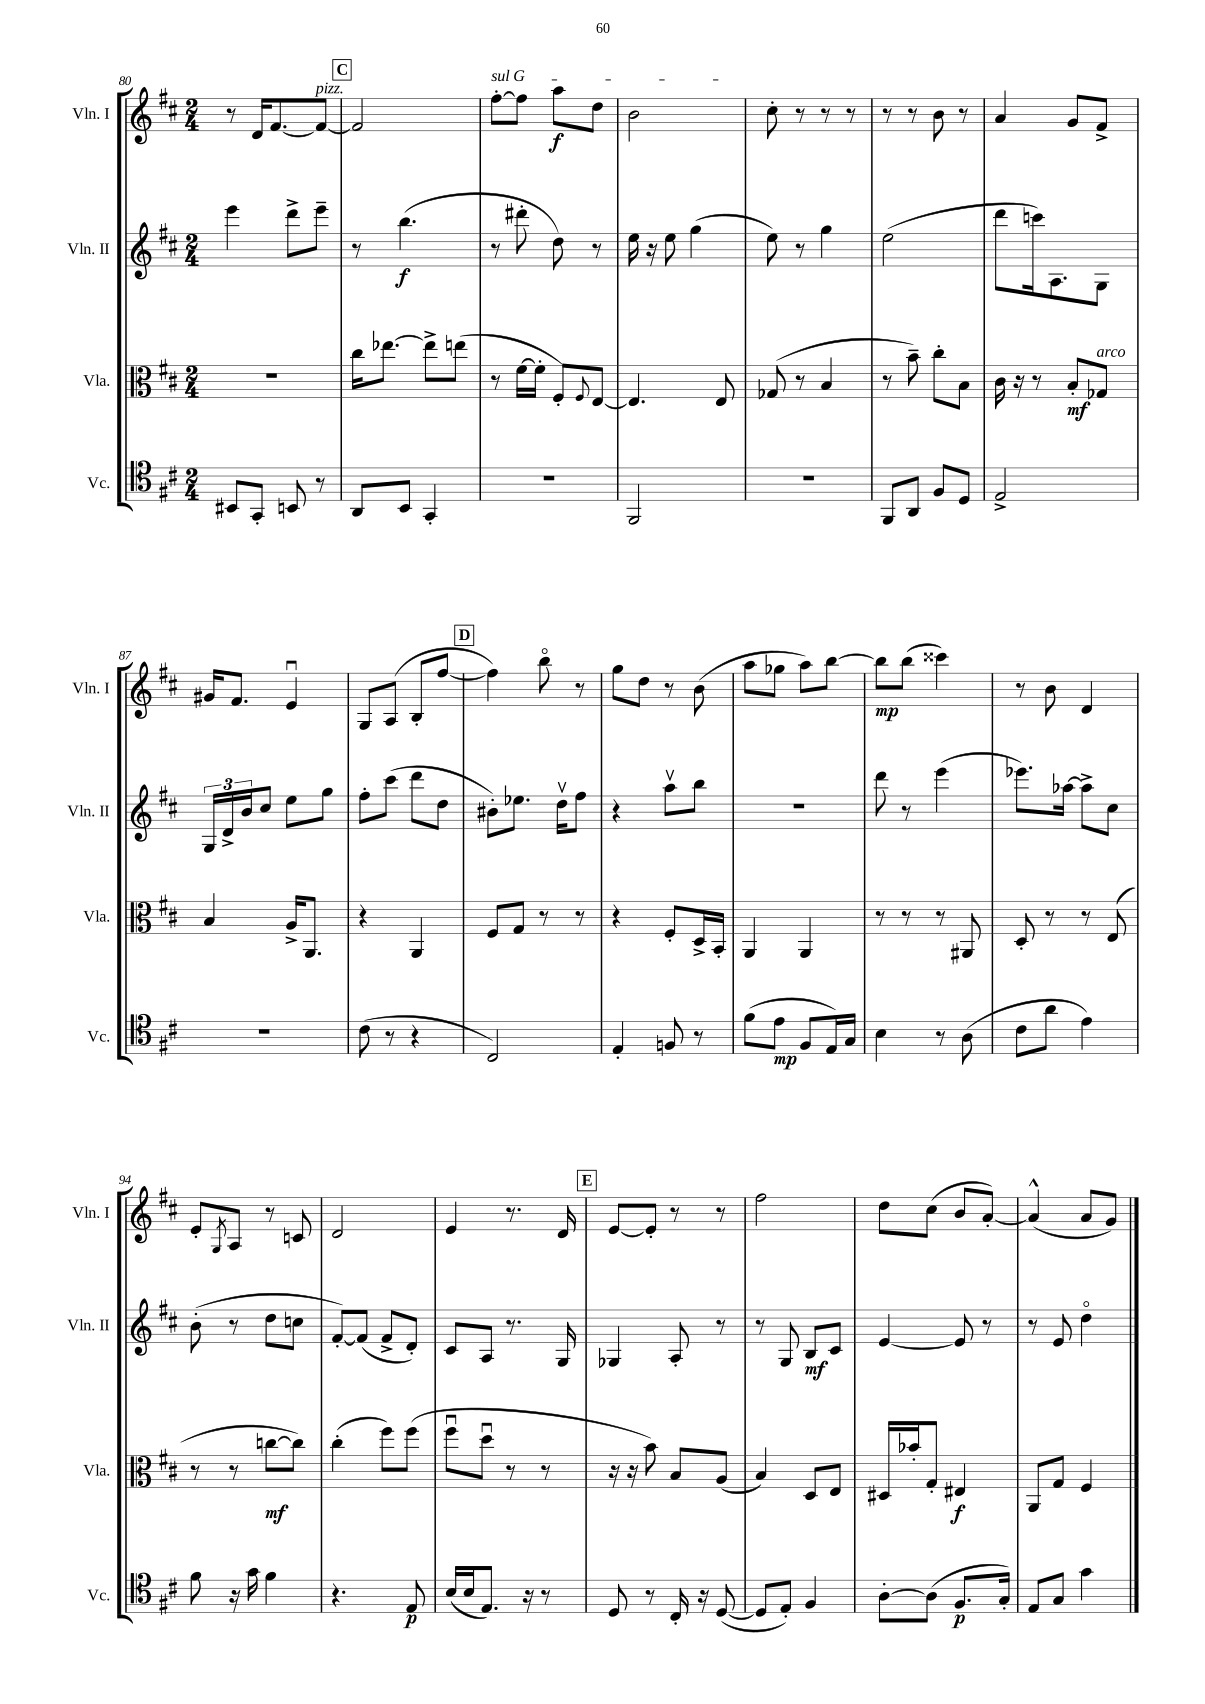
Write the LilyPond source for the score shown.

<<
\new StaffGroup <<
\new Staff = "s0" \with { instrumentName = "Vln. I" shortInstrumentName = "Vln. I" } {
    \clef treble \key d \major \numericTimeSignature \time 2/4
    r8 d'16 fis'8.~ fis'8~^\markup { \italic "pizz." } |
    \mark \markup { \box "C" } fis'2 |
    \once \override TextSpanner.bound-details.left.text = \markup { \italic "sul G" } fis''8~-.\startTextSpan fis''8 a''8\f d''8 |
    b'2\stopTextSpan |
    cis''8-. r8 r8 r8 |
    r8 r8 b'8 r8 |
    a'4 g'8 fis'8-> |
    gis'16 fis'8. e'4\downbow |
    g8 a8( b8-. fis''8~ |
    \mark \markup { \box "D" } fis''4) b''8\flageolet r8 |
    g''8 d''8 r8 b'8( |
    a''8 ges''8 a''8) b''8~ |
    b''8\mp b''8( cisis'''4) |
    r8 b'8 d'4 |
    e'8-. \acciaccatura { g8 } a8 r8 c'8 |
    d'2 |
    e'4 r8. d'16 |
    \mark \markup { \box "E" } e'8~ e'8-. r8 r8 |
    fis''2 |
    d''8 cis''8( b'8 a'8~-.) |
    a'4-^( a'8 g'8) \bar "|." |
}
\new Staff = "s1" \with { instrumentName = "Vln. II" shortInstrumentName = "Vln. II" } {
    \clef treble \key d \major \numericTimeSignature \time 2/4
    e'''4 d'''8-> e'''8-- |
    \mark \markup { \box "C" } r8 b''4.\f( |
    r8 dis'''8-. d''8) r8 |
    e''16 r16 e''8 g''4( |
    e''8) r8 g''4 |
    e''2( |
    d'''8 c'''16) a8. g8 |
    \tuplet 3/2 { g16 d'16-> b'16 } cis''8 e''8 g''8 |
    fis''8-. cis'''8( d'''8 d''8 |
    \mark \markup { \box "D" } bis'8-.) ees''8. d''16\upbow fis''8 |
    r4 a''8\upbow b''8 |
    R2 |
    d'''8 r8 e'''4( |
    ees'''8.) aes''16~ aes''8-> cis''8 |
    b'8-.( r8 d''8 c''8 |
    fis'8~-.) fis'8( fis'8-> d'8-.) |
    cis'8 a8 r8. g16 |
    \mark \markup { \box "E" } ges4 a8-. r8 |
    r8 g8 b8\mf cis'8 |
    e'4~ e'8 r8 |
    r8 e'8 d''4\flageolet \bar "|." |
}
\new Staff = "s2" \with { instrumentName = "Vla." shortInstrumentName = "Vla." } {
    \clef alto \key d \major \numericTimeSignature \time 2/4
    r2 |
    \mark \markup { \box "C" } cis''16 ees''8.~ ees''8-> e''8( |
    r8 fis'16~ fis'16-. fis8-.) \appoggiatura { fis8 } e8~ |
    e4. e8 |
    ges8( r8 b4 |
    r8 b'8--) cis''8-. b8 |
    cis'16 r16 r8 b8-.\mf ges8^\markup { \italic "arco" } |
    b4 a16-> a,8. |
    r4 a,4 |
    \mark \markup { \box "D" } fis8 g8 r8 r8 |
    r4 fis8-. d16-> b,16-. |
    a,4 a,4 |
    r8 r8 r8 ais,8 |
    d8-. r8 r8 e8( |
    r8 r8 c''8~\mf c''8) |
    cis''4-.( fis''8) fis''8( |
    fis''8\downbow d''8\downbow r8 r8 |
    \mark \markup { \box "E" } r16 r16 b'8) b8 a8( |
    b4) d8 e8 |
    dis16 bes'16-. g8-. eis4\f |
    a,8 g8 fis4 \bar "|." |
}
\new Staff = "s3" \with { instrumentName = "Vc." shortInstrumentName = "Vc." } {
    \clef tenor \key d \major \numericTimeSignature \time 2/4
    bis,8 g,8-. b,8 r8 |
    \mark \markup { \box "C" } a,8 b,8 g,4-. |
    r2 |
    fis,2 |
    R2 |
    fis,8 a,8 fis8 d8 |
    e2-> |
    R2 |
    cis'8( r8 r4 |
    \mark \markup { \box "D" } cis2) |
    e4-. f8 r8 |
    fis'8( e'8\mp fis8 e16) g16 |
    b4 r8 a8( |
    cis'8 a'8 e'4) |
    fis'8 r16 g'16 fis'4 |
    r4. e8\p |
    b16( b16 e8.) r16 r8 |
    \mark \markup { \box "E" } d8 r8 cis16-. r16 d8~( |
    d8 e8-.) fis4 |
    a8~-. a8( fis8.\p g16-.) |
    e8 g8 g'4 \bar "|." |
}
>>
>>
\layout { \context { \Score currentBarNumber = #80 } }
